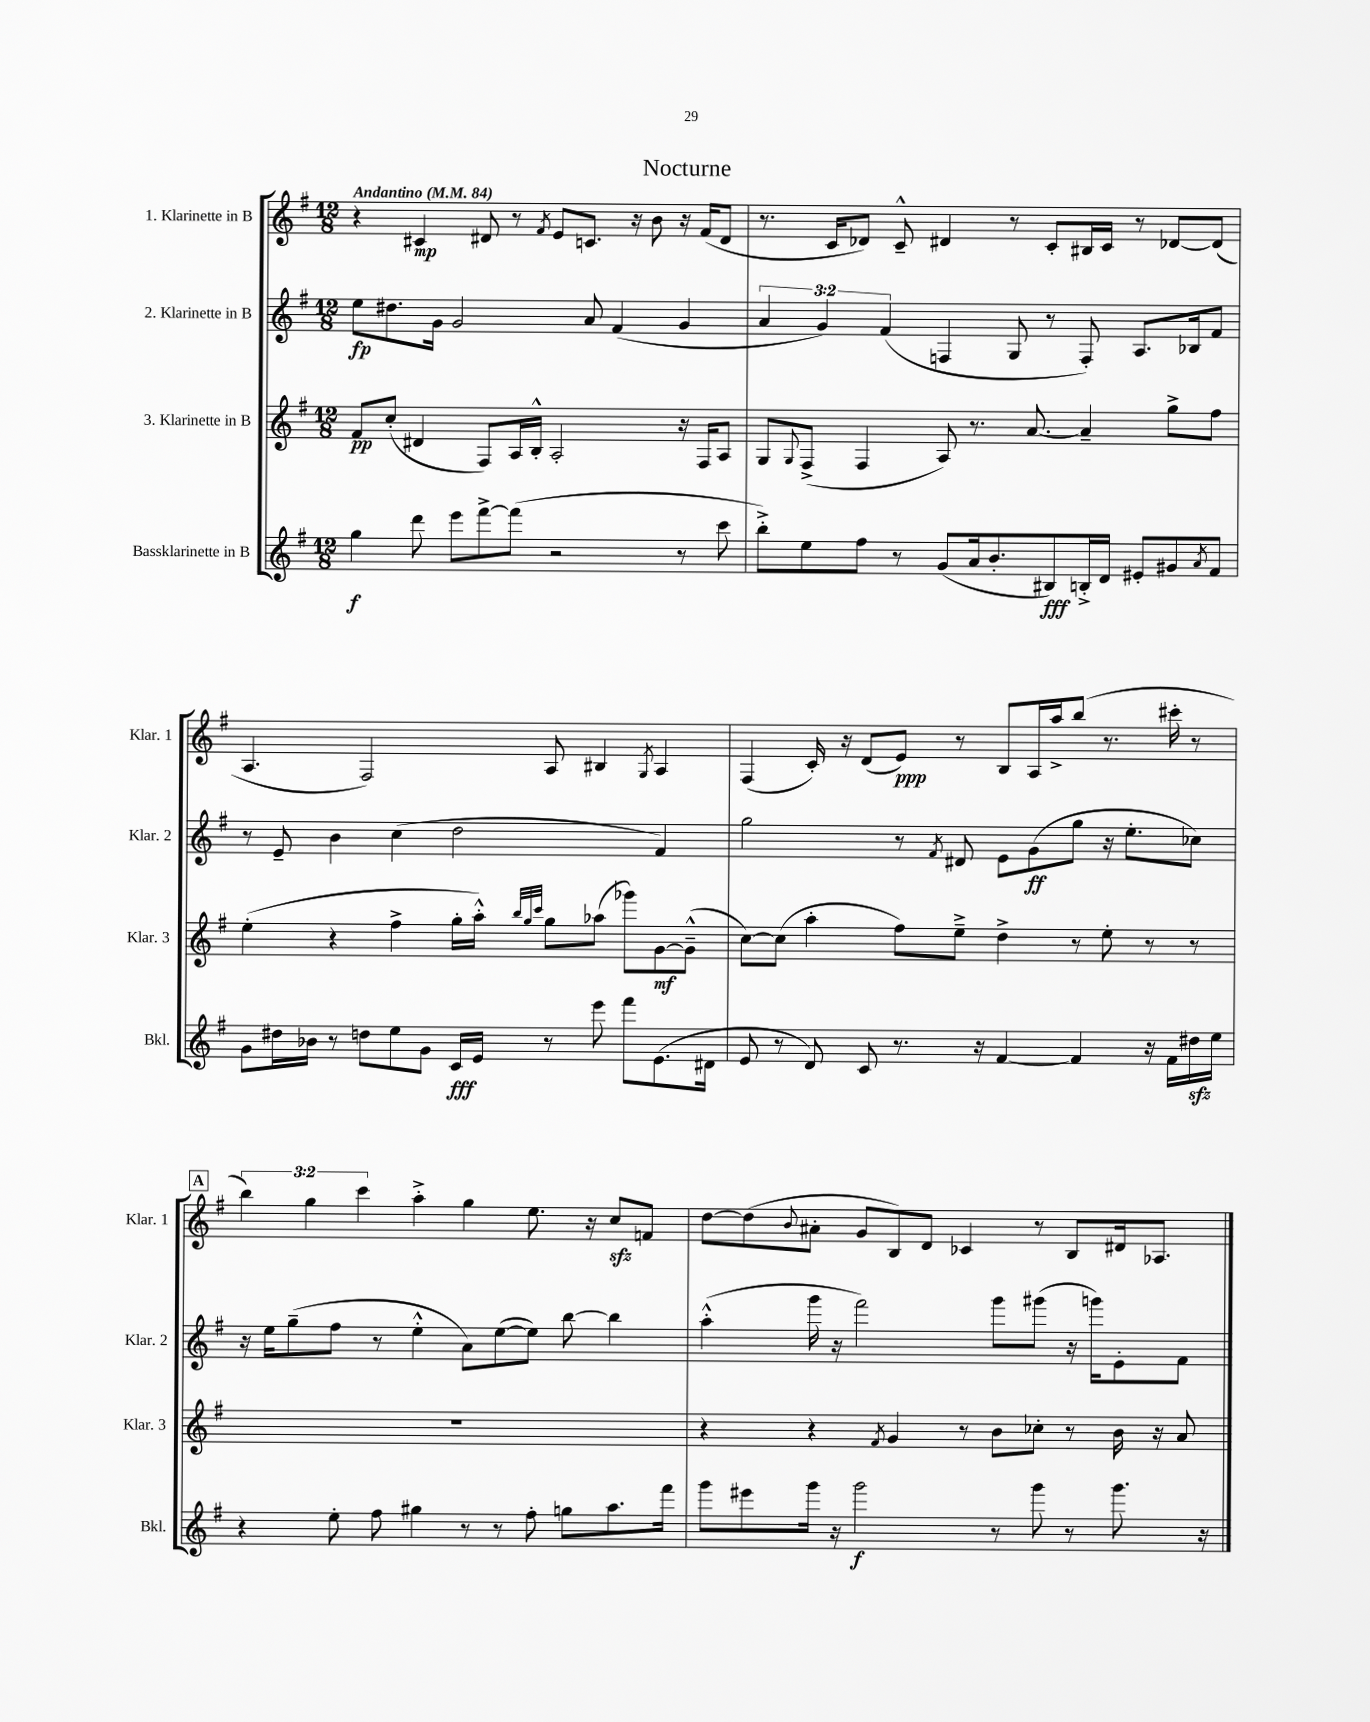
\header { title = "Nocturne" }
<<
\new StaffGroup <<
\new Staff = "s0" \with { instrumentName = "1. Klarinette in B" shortInstrumentName = "Klar. 1" } {
    \clef treble \key g \major \numericTimeSignature \time 12/8 \override Staff.TupletNumber.text = #tuplet-number::calc-fraction-text \tempo "Andantino" 4 = 84
    r4 cis'4\mp dis'8 r8 \acciaccatura { fis'8 } e'8 c'8. r16 b'8 r16 fis'16( dis'8 |
    r8. c'16 des'8) c'8---^ dis'4 r8 c'8-. bis16 c'16 r8 des'8~ des'8( |
    a4. fis2) a8 bis4 \acciaccatura { g8 } a4 |
    fis4( c'16-.) r16 d'8( e'8\ppp) r8 b8 a16 a''16-> b''8( r8. cis'''16-. r8 |
    \mark \markup { \box "A" } \tuplet 3/2 { b''4) g''4 c'''4 } a''4-.-> g''4 e''8. r16 c''8\sfz f'8 |
    d''8~ d''8( \appoggiatura { b'8 } ais'8-. g'8 b8) d'8 ces'4 r8 b8 dis'16 aes8. \bar "|." |
}
\new Staff = "s1" \with { instrumentName = "2. Klarinette in B" shortInstrumentName = "Klar. 2" } {
    \clef treble \key g \major \numericTimeSignature \time 12/8 \override Staff.TupletNumber.text = #tuplet-number::calc-fraction-text
    e''8\fp dis''8. g'16 g'2 a'8 fis'4( g'4 |
    \tuplet 3/2 { a'4 g'4) fis'4( } f4 g8 r8 f8-.) a8. bes16 fis'8 |
    r8 e'8-- b'4 c''4( d''2 fis'4) |
    g''2 r8 \acciaccatura { fis'8 } dis'8 e'8 g'8\ff( g''8 r16 e''8.-. ces''8) |
    \mark \markup { \box "A" } r16 e''16 g''8--( fis''8 r8 e''4-.-^ a'8) e''8~( e''8) b''8~ b''4 |
    a''4-.-^( g'''16 r16 fis'''2) g'''8 gis'''8( r16 g'''16) e'8-. fis'8 \bar "|." |
}
\new Staff = "s2" \with { instrumentName = "3. Klarinette in B" shortInstrumentName = "Klar. 3" } {
    \clef treble \key g \major \numericTimeSignature \time 12/8
    fis'8\pp c''8-.( dis'4 fis8) a16 b16-.-^ a2-. r16 fis16 a8 |
    g8 \appoggiatura { g8 } fis8->( fis4 a8) r8. a'8.~ a'4-- g''8-> fis''8 |
    e''4-.( r4 fis''4-> g''16-. a''16-.-^) \grace { b''32 g''32 c'''32 } g''8 aes''8( ges'''8) g'8~\mf g'8---^( |
    c''8~) c''8( a''4-. fis''8) e''8---> d''4-> r8 e''8-. r8 r8 |
    \mark \markup { \box "A" } R1. |
    r4 r4 \acciaccatura { fis'8 } g'4 r8 b'8 ces''8-. r8 b'16 r16 a'8 \bar "|." |
}
\new Staff = "s3" \with { instrumentName = "Bassklarinette in B" shortInstrumentName = "Bkl." } {
    \clef treble \key g \major \numericTimeSignature \time 12/8
    g''4\f d'''8 e'''8 fis'''8~-> fis'''8( r2 r8 c'''8 |
    b''8-.->) e''8 fis''8 r8 g'8( a'16 b'8.-. bis8\fff) b16-.-> d'16 eis'8-. gis'8 \acciaccatura { a'8 } fis'8 |
    g'8 dis''16 bes'16 r8 d''8 e''8 g'8 c'16\fff e'16 r8 e'''8 fis'''8 e'8.( dis'16 |
    e'8 r8 d'8) c'8 r8. r16 fis'4~ fis'4 r16 fis'16 dis''16\sfz e''16 |
    \mark \markup { \box "A" } r4 e''8-. fis''8 gis''4 r8 r8 fis''8-. g''8 a''8. fis'''16 |
    g'''8 eis'''8 g'''16 r16 g'''2\f r8 g'''8 r8 g'''8. r16 \bar "|." |
}
>>
>>
\layout { \context { \Score \remove "Bar_number_engraver" } }
